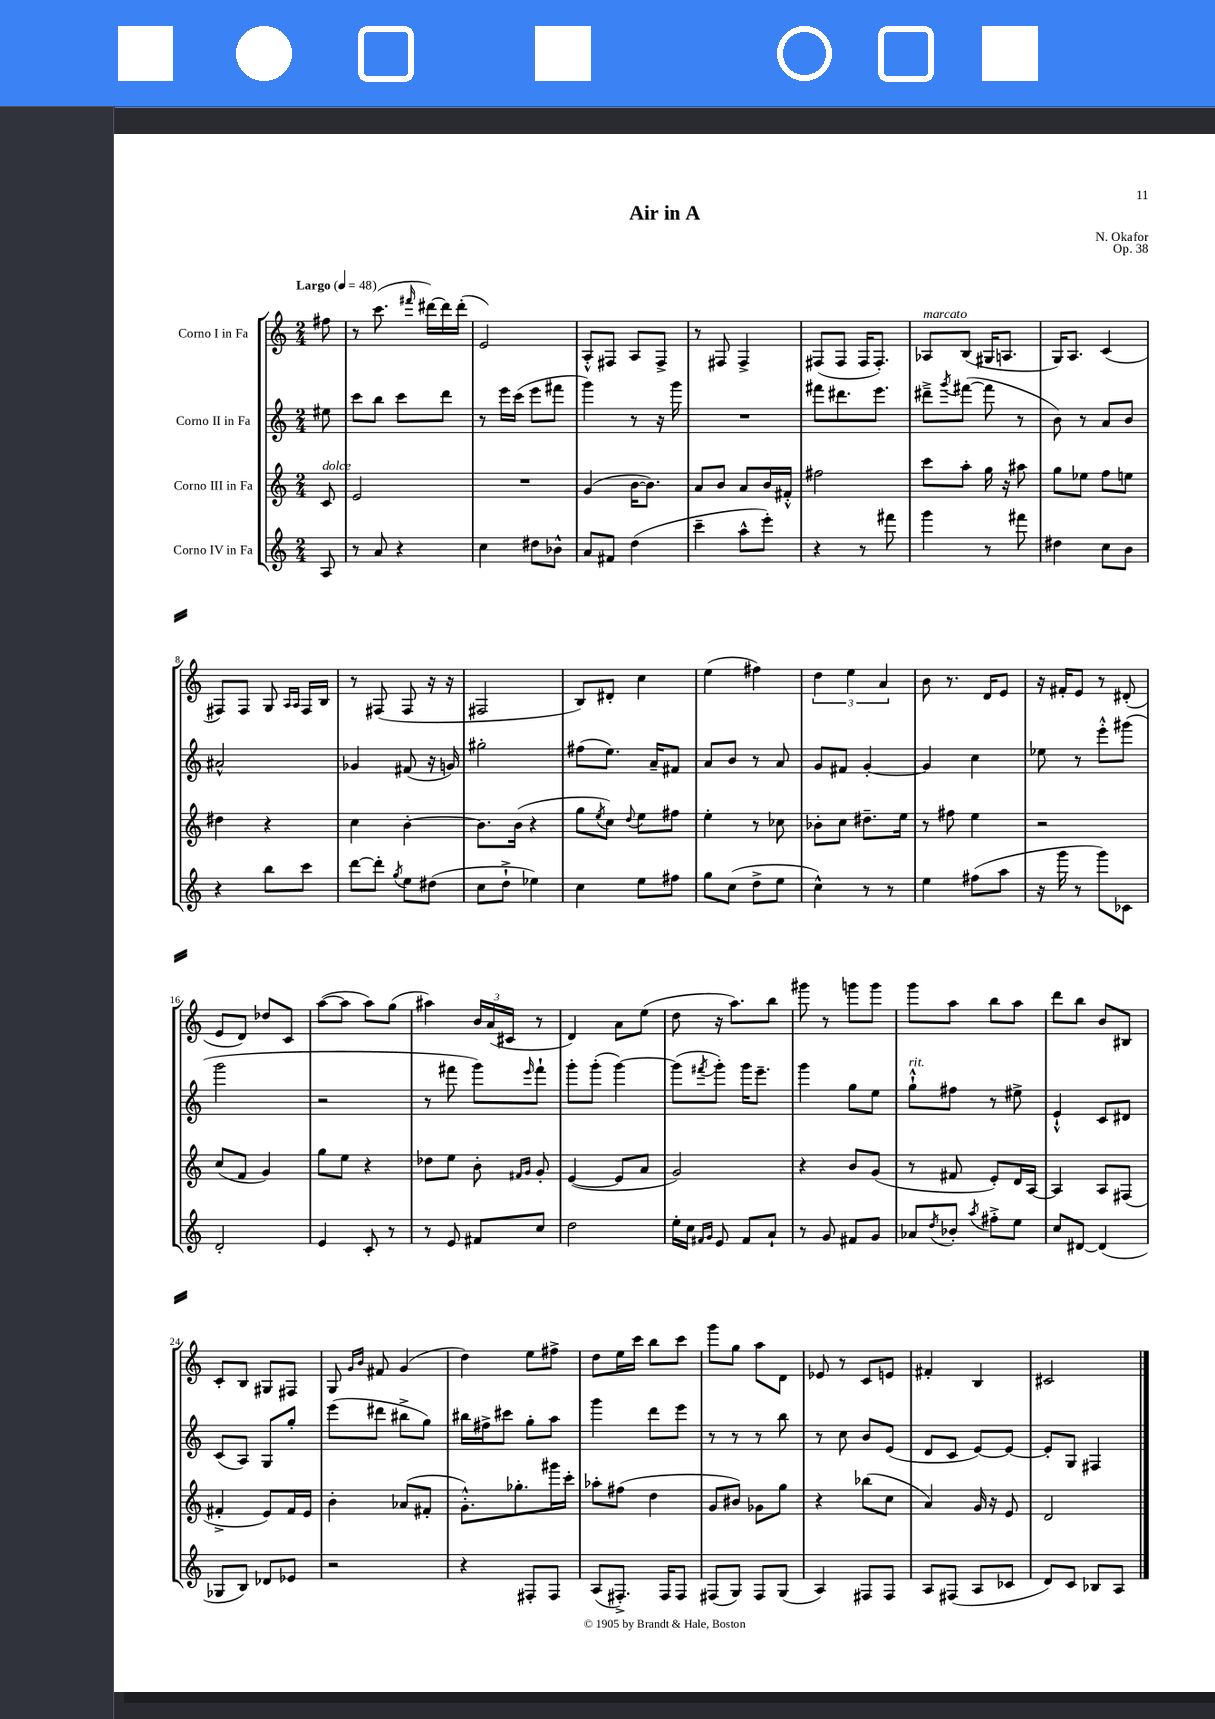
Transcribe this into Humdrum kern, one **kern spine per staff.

**kern	**kern	**kern	**kern
*staff4	*staff3	*staff2	*staff1
*clefG2	*clefG2	*clefG2	*clefG2
*k[]	*k[]	*k[]	*k[]
*M2/4	*M2/4	*M2/4	*M2/4
*MM48	*MM48	*MM48	*MM48
8A	8c	8ee#	8ff#
=	=	=	=
8r	2e	8ccc	8r
8a	.	8bb	(8.ccc
4r	.	8ccc	.
.	.	.	16qqfff#
.	.	.	[16ddd#)
.	.	8ddd	16ddd#]
.	.	.	(16ddd#'
=	=	=	=
4cc	2r	8r	2e)
.	.	16eee	.
.	.	(16ccc	.
8dd#	.	8eee	.
8b-^^	.	8fff#	.
=	=	=	=
8a	(4g	4ggg)	8A'^^
8f#	.	.	8F#
(4dd	[16b	8r	8A
.	8.b])	.	.
.	.	16r	8F#^
.	.	16ggg	.
=	=	=	=
4ccc~	8a	2r	8r
.	8b	.	8F#
8aa^^	8a	.	4F#^
8eee')	16b	.	.
.	16f#'^^	.	.
=	=	=	=
4r	2ff#	8fff#	(8F#
.	.	8.ddd#	8F#
8r	.	.	16F#
.	.	8.eee	8.F#')
8fff#	.	.	.
=	=	=	=
4ggg	8ccc	8ddd#~^	8A-
.	.	8qggg	.
.	8aa'	([8fff#	(8B
8r	16gg	8fff#]	16G#
.	16r	.	8.A
8fff#	8aa#	8r	.
=	=	=	=
4dd#	8gg	8b)	16G)
.	.	.	8.A
.	8ee-	8r	.
8cc	8ff	8a	(4c
8b	8ee	8b	.
=	=	=	=
4r	4dd#	2a#^^	8F#)
.	.	.	8F#
8bb	4r	.	8G
.	.	.	16qqA
.	.	.	16qqA
8ccc	.	.	16F#
.	.	.	16B
=	=	=	=
[8ddd	4cc	4g-	8r
8ddd']	.	.	(8F#
8qgg	.	.	.
8ee	[4b'	(8f#	8F#
(8dd#	.	16r	16r
.	.	16g)	16r
=	=	=	=
8cc	8.b]	2gg#'	2F#
8dd`^	.	.	.
.	(16b	.	.
4ee-)	4r	.	.
=	=	=	=
4cc	8gg	(8ff#	8B)
.	8qee	.	.
.	8cc)	8.ee)	8d#'
.	8qqdd	.	.
8ee	8ee	.	4cc
.	.	16a~	.
8ff#	8ff#	8f#	.
=	=	=	=
8gg	4ee'	8a	(4ee
(8cc	.	8b	.
8dd^	8r	8r	4ff#)
8ee	8cc-	8a	.
=	=	=	=
4cc^^)	8b-'	8g	6dd
.	8cc	8f#	.
.	.	.	6ee
8r	8.dd#~	[4g'	.
.	.	.	6a
8r	.	.	.
.	16ee	.	.
=	=	=	=
4ee	8r	4g]	8b
.	8ff#	.	8.r
(8ff#	4ee	4cc	.
.	.	.	16d
8aa	.	.	8e
=	=	=	=
16r	2r	8ee-	16r
16ggg	.	.	16f#'
8r	.	8r	8e
8ggg)	.	8eee'^^	8r
8c-	.	(8ggg#	(8d#'
=	=	=	=
2d'	(8cc	2ggg	8e
.	8f	.	8d)
.	4g)	.	8dd-
.	.	.	8c
=	=	=	=
4e	8gg	2r	([8aa
.	8ee	.	8aa]
8c'	4r	.	8aa)
8r	.	.	(8gg
=	=	=	=
8r	8dd-	8r	4aa#)
8e	8ee	8fff#	.
8f#	8b'	8ggg)	24b
.	.	.	(24a
.	.	.	24c#
.	16qqf#	.	.
.	16qqg	16qqeee	.
8cc	8g'	8fff#`	8r
=	=	=	=
2dd	([4e	8ggg'	4d)
.	.	(8ggg'	.
.	8e]	[4ggg)	8a
.	8a	.	(8ee
=	=	=	=
16ee'	2g)	(8ggg]	8dd
16cc	.	.	.
16qqf#	.	.	.
16qqg	.	8qfff#	.
8e	.	8ggg')	16r
.	.	.	8.aa)
8f#	.	16ggg	.
.	.	8.eee~	.
8a`	.	.	8bb
=	=	=	=
8r	4r	4ggg	8ggg#
8g	.	.	8r
8f#	8b	8gg	8ggg
8g	(8g	8ee	8ggg
=	=	=	=
8a-	8r	8gg`^^	8ggg
8qdd	.	.	.
8b-'	8f#	8ff#	8aa
8qaa	.	.	.
8ff#'^	8e')	8r	8bb
8ee	16d	8ee#^	8aa
.	[16A	.	.
=	=	=	=
8cc	4A]	4e`^^	8ddd
[8d#	.	.	8bb
(4d#]	8A	8c	8b
.	(8F#	8d#	8B#
=	=	=	=
8G-	4f#'^	(8c	8c'
8B)	.	8A)	8B
8d-	8e)	8G	8G#
8e-	16f#	8gg'	8F#
.	16e	.	.
=	=	=	=
2r	4b'	(8eee	8G
.	.	.	16qqg
.	.	.	16qqb
.	.	8ddd#	8f#
.	(8a-	8bb#^	(4g
.	8f#'	8gg)	.
=	=	=	=
4r	8.g'^^)	16bb#	4dd)
.	.	16ff#^	.
.	.	8ccc#	.
.	8.gg-'	.	.
8F#'	.	8gg'	8ee
8F#	16ggg#	8aa	8ff#^
.	16ccc'	.	.
=	=	=	=
(8A	8aa-'	4ggg	8dd
8.F#'^)	(8ff#	.	16ee
.	.	.	16ccc
.	4dd	8ddd	8bb
16F#	.	.	.
8F#	.	8eee	8ccc
=	=	=	=
(8F#	8g	8r	8ggg
8G)	8b#)	8r	8gg
8F#	8g-	8r	8aa
(8G	8gg	8bb	8d
=	=	=	=
4A)	4r	8r	8e-
.	.	8cc	8r
8F#	(8bb-	8b	8c
8F#	8cc	(8e	8e
=	=	=	=
8A	4a)	8d	4f#'
(8F#	.	8c	.
8A	16g	[8e)	4B
.	16r	.	.
8c-	8e	8e_	.
=	=	=	=
8d)	2d	8e']	2c#
8c	.	8G	.
8B-	.	4F#	.
8A	.	.	.
==	==	==	==
*-	*-	*-	*-
